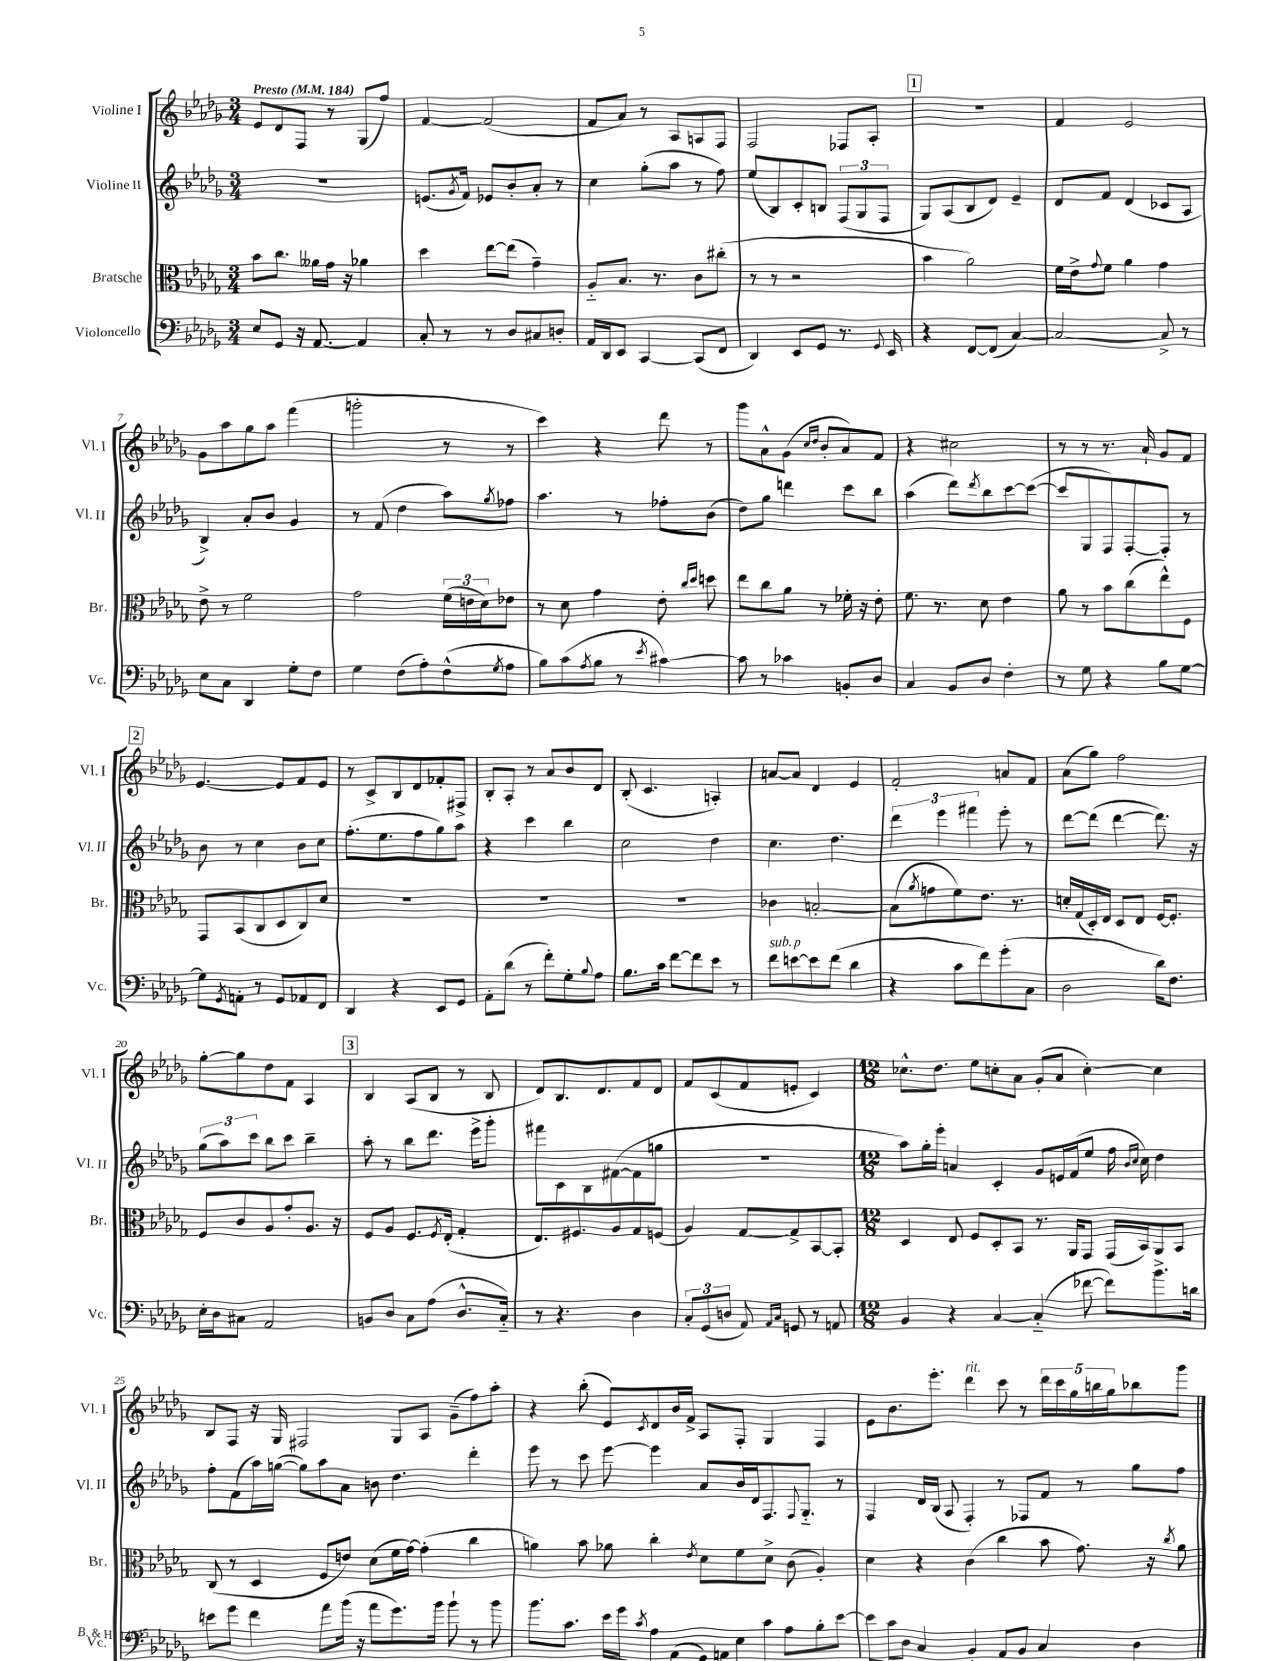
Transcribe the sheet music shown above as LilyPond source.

<<
\new StaffGroup <<
\new Staff = "s0" \with { instrumentName = "Violine I" shortInstrumentName = "Vl. I" } {
    \clef treble \key des \major \numericTimeSignature \time 3/4 \tempo "Presto" 4 = 184
    ees'8 des'8 f8 r8 ges8( f''8) |
    f'4~ f'2( |
    f'8 aes'8) r8 aes8 a8 f8 |
    f2 fes8 aes8-. |
    \mark \markup { \box "1" } R2. |
    f'4 ees'2 |
    ges'8 aes''8 ges''8 aes''8 f'''4( |
    g'''2-. r8 r8 |
    c'''4) r4 des'''8 r8 |
    ges'''8 aes'8-^ ges'8( \grace { c''16 des''16 } bes'8-. aes'8) f'8 |
    r4 cis''2 |
    r8 r8 r8. aes'16-! ges'8 f'8 |
    \mark \markup { \box "2" } ees'4.~ ees'8 f'8 ees'8 |
    r8 c'8-> bes8 des'8 fes'8-. fis8-> |
    bes8-. aes8-. r8 aes'8 bes'8 des'8 |
    bes8-.( c'4. a4-.) |
    a'8~ a'8 des'4 ees'4 |
    f'2-. a'8 f'8 |
    aes'8( ges''8) f''2 |
    ges''8~-. ges''8 des''8 f'8 aes4 |
    \mark \markup { \box "3" } bes4 aes8( bes8 r8 bes8 |
    des'8) bes8. des'8. f'8 des'8 |
    f'8 c'8( f'8 e'8-. c'4) |
    \numericTimeSignature \time 12/8 ces''8.-^ des''8. ees''8 c''8-. aes'8 ges'8-.( aes'8 c''4~-.) c''4 |
    bes8 f8 r16 ges16 fis2 ges8 aes8 ges'8--( f''8) aes''8-. |
    r4 bes''8-.( ees'8) \acciaccatura { c'8 } des'8 bes'16 f'16-> aes8 f8-. ges4 f4 |
    ees'8 bes'8. ees'''8.-. des'''4^\markup { \italic "rit." } c'''8 r8 \tuplet 5/4 { des'''16 c'''16 ges''16 b''16 ges''16 } bes''8 ges'''8 \bar "|." |
}
\new Staff = "s1" \with { instrumentName = "Violine II" shortInstrumentName = "Vl. II" } {
    \clef treble \key des \major \numericTimeSignature \time 3/4
    R2. |
    e'8.( \acciaccatura { ges'8 } f'16) ees'8 bes'8-. aes'8-. r8 |
    c''4 ges''8-.( aes''8 r8 f''8) |
    ees''8( bes8) c'8-. b8 \tuplet 3/2 { f8( ges8 f8 } |
    \mark \markup { \box "1" } ges8) aes8( bes8 des'8) ees'4-- |
    des'8 f'8 des'4( ces'8 aes8 |
    bes4->) aes'8-. bes'8 ges'4 |
    r8 f'8( des''4 aes''8) \acciaccatura { ges''8 } fes''8 |
    aes''4. r8 fes''8-. bes'8( |
    des''8) ges''8 d'''4 c'''8 bes''8 |
    aes''4( des'''8) \acciaccatura { des'''8 } bes''8 c'''8~ c'''8~( |
    c'''8 ges8 f8) f8~-. f8-. r8 |
    \mark \markup { \box "2" } bes'8 r8 c''4 bes'8 c''8 |
    f''8.-.( ees''8. f''8 ges''8) aes''8 |
    r4 c'''4 bes''4 |
    c''2 des''4 |
    c''4. des''4. |
    \tuplet 3/2 { des'''4 ees'''4 fis'''4 } ees'''8-. r8 |
    des'''8~ des'''8( des'''4~ des'''8.) r16 |
    \tuplet 3/2 { ges''8( aes''8) c'''8 } bes''8 c'''8 bes''4-- |
    \mark \markup { \box "3" } aes''8-. r8 bes''8 des'''8. ees'''16-> ges'''8-. |
    fis'''8 c'8 bes8 fis'8~( fis'8 g''8 |
    R2. |
    \numericTimeSignature \time 12/8 aes''8) ges''16-. ees'''16-. a'4 c'4-. ges'8 e'16 f'16( ees''8 f''16 \grace { bes'16 c''16 } c''16) des''4 |
    f''8-. f'8( aes''16) g''16~( g''8) aes''8 aes'8 b'8 des''4. des'''4-. |
    ees'''8 r8 c'''8 ees'''8~ ees'''4 aes'8 bes'16 des'16 f8. \appoggiatura { f8 } ges8.-_ r8 |
    f4 des'16 bes16( aes8 f4-.) r8 fes8 f'8 r8 ges''8 f''8 \bar "|." |
}
\new Staff = "s2" \with { instrumentName = "Bratsche" shortInstrumentName = "Br." } {
    \clef alto \key des \major \numericTimeSignature \time 3/4
    bes'8 c''8. aeses'16 ges'16 r16 aes'4 |
    des''4 ees''8~ ees''8( ges'4--) |
    aes8-_ bes8. r8. c'8 cis''8-.( |
    r8 r8 r2 |
    \mark \markup { \box "1" } bes'4 aes'2) |
    f'16 ees'16-> \appoggiatura { ges'8 } f'8 aes'4 ges'4 |
    ees'8-> r8 f'2 |
    ges'2 \tuplet 3/2 { f'16( e'16 des'16) } ees'8 |
    r8 des'8 ges'4 ees'8-. \grace { c''16 des''16 } d''8 |
    ees''8 c''8 aes'8 r8 fes'16-. r16 ees'8-. |
    f'8. r8. des'8 ees'4 |
    aes'8 r8 bes'8 c''8( ees''8-^) f8 |
    \mark \markup { \box "2" } ges,8 bes,8( c8 des8 c8) des'8 |
    R2. |
    R2. |
    R2. |
    ces'4 b2~-. |
    b8( \acciaccatura { aes'8 } g'8 f'8) ees'8. r8. |
    d'16-. ges16( des16-.) ees16 des8 ees8 f16~ f8.-. |
    f8 c'8 aes8 ges'8-. aes8. r16 |
    \mark \markup { \box "3" } f8 aes8 f8. \acciaccatura { f8 } ees16-.( ges4-. |
    ees8.) fis8. aes8 ges8 f8( |
    aes4) ges8~ ges8-> bes,8~ bes,8-. |
    \numericTimeSignature \time 12/8 des4 ees8 f8 des8-. bes,8 r8. aes,16 ges,8 ges,16( bes,16) aes,8 bes,8 |
    c8( r8 des4 f8 e'8) des'8( f'16 ges'16~) ges'4-.( c''4 |
    a'4) bes'8 aes'8 c''4-. \acciaccatura { ees'8 } des'8 f'8 des'8-> c'8( aes4-.) |
    des'4 r4 c'4( c''4 bes'8 ges'8.) r16 \acciaccatura { c''8 } aes'8 \bar "|." |
}
\new Staff = "s3" \with { instrumentName = "Violoncello" shortInstrumentName = "Vc." } {
    \clef bass \key des \major \numericTimeSignature \time 3/4
    ees8 ges,8 r16 aes,8.~ aes,4 |
    c8-. r8 r8 des8 cis8 d8-. |
    aes,16 des,16 ees,8 c,4~ c,8( f,8 |
    des,4) ees,8 ges,8 r8. \appoggiatura { ges,8 } ees,16 |
    \mark \markup { \box "1" } r4 f,8~ f,8( c4~) |
    c2~ c8-> r8 |
    ees8 c8 des,4 ges8-. f8 |
    ges4 f8( aes8-.) f8-^( \acciaccatura { ges8 } aes8 |
    bes8) c'8( \acciaccatura { aes8 } bes8 r8 \acciaccatura { ees'8 } cis'4~) |
    cis'8 r8 ces'4 b,8-. des8 |
    c4 bes,8 des8 f4-. |
    r8 ges8 r4 bes8 ges8~ |
    \mark \markup { \box "2" } ges8 \acciaccatura { ges,8 } a,8-. r8 ges,8 aes,8 f,8 |
    des,4 r4 ees,8 ges,8 |
    aes,8-. des'8( r8 f'8-.) ges8-. \appoggiatura { bes8 } aes8 |
    bes8. c'16 f'8~ f'8 ees'8 r8 |
    f'8^\markup { \italic "sub. p" } e'8~ e'8 f'8( des'4 |
    r4 c'8 f'8) ges'8-.( c8 |
    des2 des'16) f8. |
    ees16-. des16 cis8 aes,2 |
    \mark \markup { \box "3" } b,8 des8 c8 aes8( des8.-^ c16-_) |
    r8 r4. des4 |
    \tuplet 3/2 { c8-. ges,8( d8 } aes,8) \grace { aes,16 c16 } g,8 r8 a,8 |
    \numericTimeSignature \time 12/8 bes,4 r4 c4~ c4-_( fes'8~ fes'8) bes'8.-> d'16 |
    e'8 ges'8 f'4 aes'8 bes'16( r16 aes'8 ges'8.) bes'16 bes'8-! r8 bes'8 |
    bes'8. c'8. ees'16 ges'16 \acciaccatura { c'8 } aes8 aes,8( ges,16) a,16 ees8 c'8 aes8 bes8-. ees'8~ |
    ees'8 c'16 des16 c4 bes,4-_ aes,8 bes,8 c4 des4 \bar "|." |
}
>>
>>
